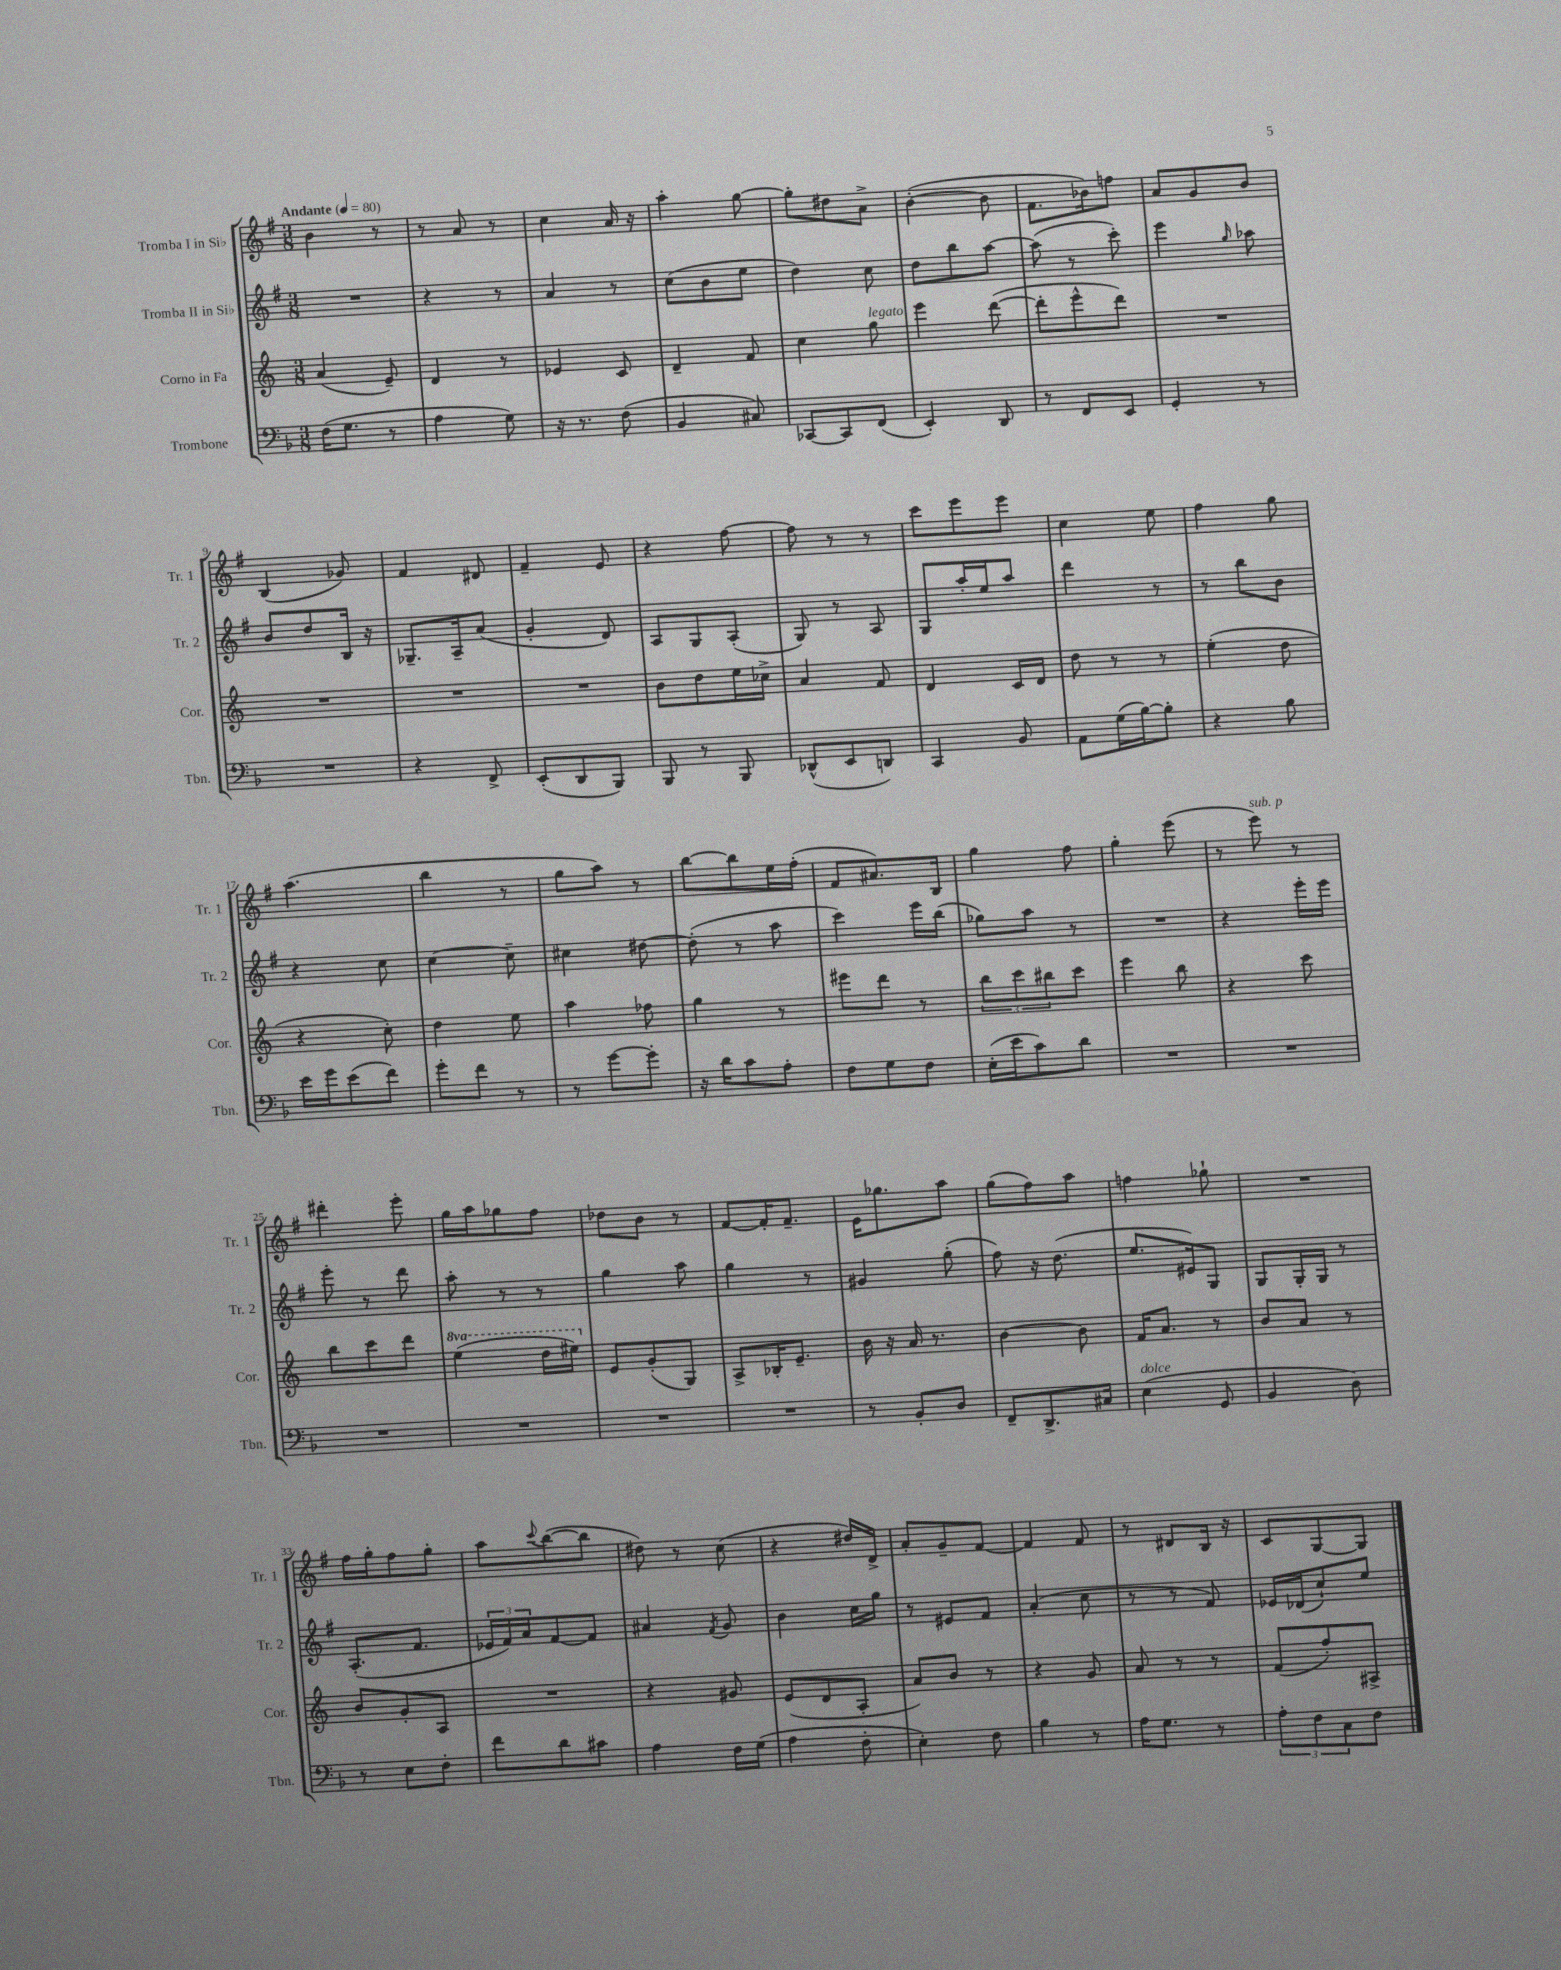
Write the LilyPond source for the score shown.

<<
\new StaffGroup <<
\new Staff = "s0" \with { instrumentName = "Tromba I in Sib" shortInstrumentName = "Tr. 1" } {
    \clef treble \key g \major \numericTimeSignature \time 3/8 \tempo "Andante" 4 = 80
    b'4 r8 |
    r8 a'8 r8 |
    c''4 a'16 r16 |
    a''4-. g''8~ |
    g''8-. dis''8 a'8-> |
    b'4~-.( b'8 |
    fis'8. bes'16) f''8 |
    a'8 g'8 b'8 |
    b4( ges'8) |
    fis'4 dis'8 |
    fis'4-- e'8 |
    r4 fis''8~ |
    fis''8 r8 r8 |
    c'''8 e'''8 e'''8 |
    c''4 e''8 |
    fis''4 g''8 |
    a''4.( |
    b''4 r8 |
    g''8 a''8) r8 |
    b''8~ b''8 e''16 fis''16-.( |
    fis'8 ais'8.) b16 |
    g''4 fis''8 |
    g''4-. e'''8( |
    r8 e'''8^\markup { \italic "sub. p" }) r8 |
    dis'''4-. e'''8-. |
    g''16 a''16 ges''8 fis''8 |
    des''8 b'8 r8 |
    fis'8~ fis'16-. fis'8.-- |
    e'16 ges''8. a''8 |
    g''8( fis''8) a''8 |
    f''4 ges''8-! |
    R4. |
    fis''16 g''16-. fis''8 g''8-. |
    a''8 \appoggiatura { c'''8 } b''8~( b''8 |
    dis''8) r8 c''8( |
    r4 dis''16) d'16-> |
    a'8-. g'8-- fis'8~ |
    fis'4 fis'8 |
    r8 dis'8 b16 r16 |
    c'8 g8~ g8 \bar "|." |
}
\new Staff = "s1" \with { instrumentName = "Tromba II in Sib" shortInstrumentName = "Tr. 2" } {
    \clef treble \key g \major \numericTimeSignature \time 3/8
    R4. |
    r4 r8 |
    a'4 r8 |
    c''8( b'8 e''8 |
    d''4) c''8 |
    d''8 b''8 a''8~ |
    a''8( r8 c'''8-.) |
    e'''4 \grace { g''16 } aes''8 |
    b'8 d''8 b16 r16 |
    ges8.-- a16-- a'8( |
    g'4-. d'8) |
    a8 g8 a8-.( |
    g8) r8 a8 |
    g8 a''16-. e''16 a''8 |
    d'''4 r8 |
    r8 b''8 b'8 |
    r4 c''8 |
    c''4~ c''8-- |
    cis''4 dis''8~ |
    dis''8-.( r8 a''8 |
    c'''4) e'''16 b''16( |
    ges''8) a''8 r8 |
    R4. |
    r4 e'''16-. e'''16 |
    e'''8-. r8 d'''8 |
    a''8-. r8 r8 |
    g''4 a''8 |
    g''4 r8 |
    gis'4 g''8-.( |
    fis''8) r16 d''8.( |
    e''8. eis'16) g8 |
    g8 g16-. g16 r8 |
    a8.-.( fis'8. |
    \tuplet 3/2 { ees'16 fis'16) a'16 } fis'8~ fis'8 |
    ais'4 \acciaccatura { fis'8 } g'8 |
    b'4 c''16 g''16 |
    r8 eis'8 fis'8 |
    a'4-.( c''8 |
    r8 r8 fis'8) |
    ees'16 des'16( c''8-!) e''8 \bar "|." |
}
\new Staff = "s2" \with { instrumentName = "Corno in Fa" shortInstrumentName = "Cor." } {
    \clef treble \key c \major \numericTimeSignature \time 3/8 \set Staff.ottavationMarkups = #ottavation-simple-ordinals
    a'4( e'8--) |
    d'4 r8 |
    ees'4 c'8 |
    d'4-- f'8 |
    c''4 g''8^\markup { \italic "legato" } |
    e'''4 d'''8~( |
    d'''8-. e'''8-^ d'''8) |
    R4. |
    R4. |
    R4. |
    R4. |
    b'8 d''8 e''16 ces''16-> |
    a'4 f'8 |
    d'4 c'16 d'16 |
    d''8 r8 r8 |
    e''4-.( d''8 |
    r4 c''8-.) |
    d''4 e''8 |
    a''4 fes''8 |
    g''4 r8 |
    eis'''8 d'''8 r8 |
    \tuplet 3/2 { b''8 c'''8 bis''8 } c'''8 |
    e'''4 b''8 |
    r4 c'''8 |
    b''8 c'''8 d'''8 |
    \ottava #1 e'''4( d'''16 eis'''16) \ottava #0 |
    e'8 g'8-.( g8) |
    a8-> bes16-. e'8.-- |
    b'16 r16 a'16 r8. |
    b'4~ b'8 |
    f'16 a'8. r8 |
    b'8 a'8 r8 |
    b'8 g'8-. a8 |
    R4. |
    r4 gis'8 |
    e'8( d'8 a8-. |
    a'8) b'8 r8 |
    r4 g'8 |
    a'8 r8 r8 |
    f'8( f''8-.) ais8-> \bar "|." |
}
\new Staff = "s3" \with { instrumentName = "Trombone" shortInstrumentName = "Tbn." } {
    \clef bass \key f \major \numericTimeSignature \time 3/8
    f16( g8. r8 |
    a4 g8) |
    r16 r8. f8( |
    bes,4 cis8) |
    ces,8~ ces,8 f,8( |
    e,4-.) d,8 |
    r8 f,8 e,8 |
    g,4-. r8 |
    R4. |
    r4 f,8-> |
    e,8-.( d,8 bes,,8) |
    bes,,8 r8 bes,,8 |
    des,8-^( e,8 d,8) |
    c,4 bes,8 |
    a,8 g16( bes16~) bes8-. |
    r4 bes8 |
    e'16 g'16 e'8( f'8) |
    g'8-. f'8 r8 |
    r8 g'8~ g'8-. |
    r16 d'16 c'8 a8-. |
    f8 g8 f8 |
    e16-.( e'16 c'8) d'8 |
    R4. |
    R4. |
    R4. |
    R4. |
    R4. |
    R4. |
    r8 bes,8-. d8 |
    f,8-- d,8.-> cis16 |
    e4^\markup { \italic "dolce" }( g,8 |
    bes,4 d8) |
    r8 e8 f8-. |
    f'8 d'8 cis'8 |
    a4 f16 g16( |
    a4 f8-. |
    e4-.) f8 |
    bes4 r8 |
    a16 g8. r8 |
    \tuplet 3/2 { a8-. f8 c8 } f8 \bar "|." |
}
>>
>>
